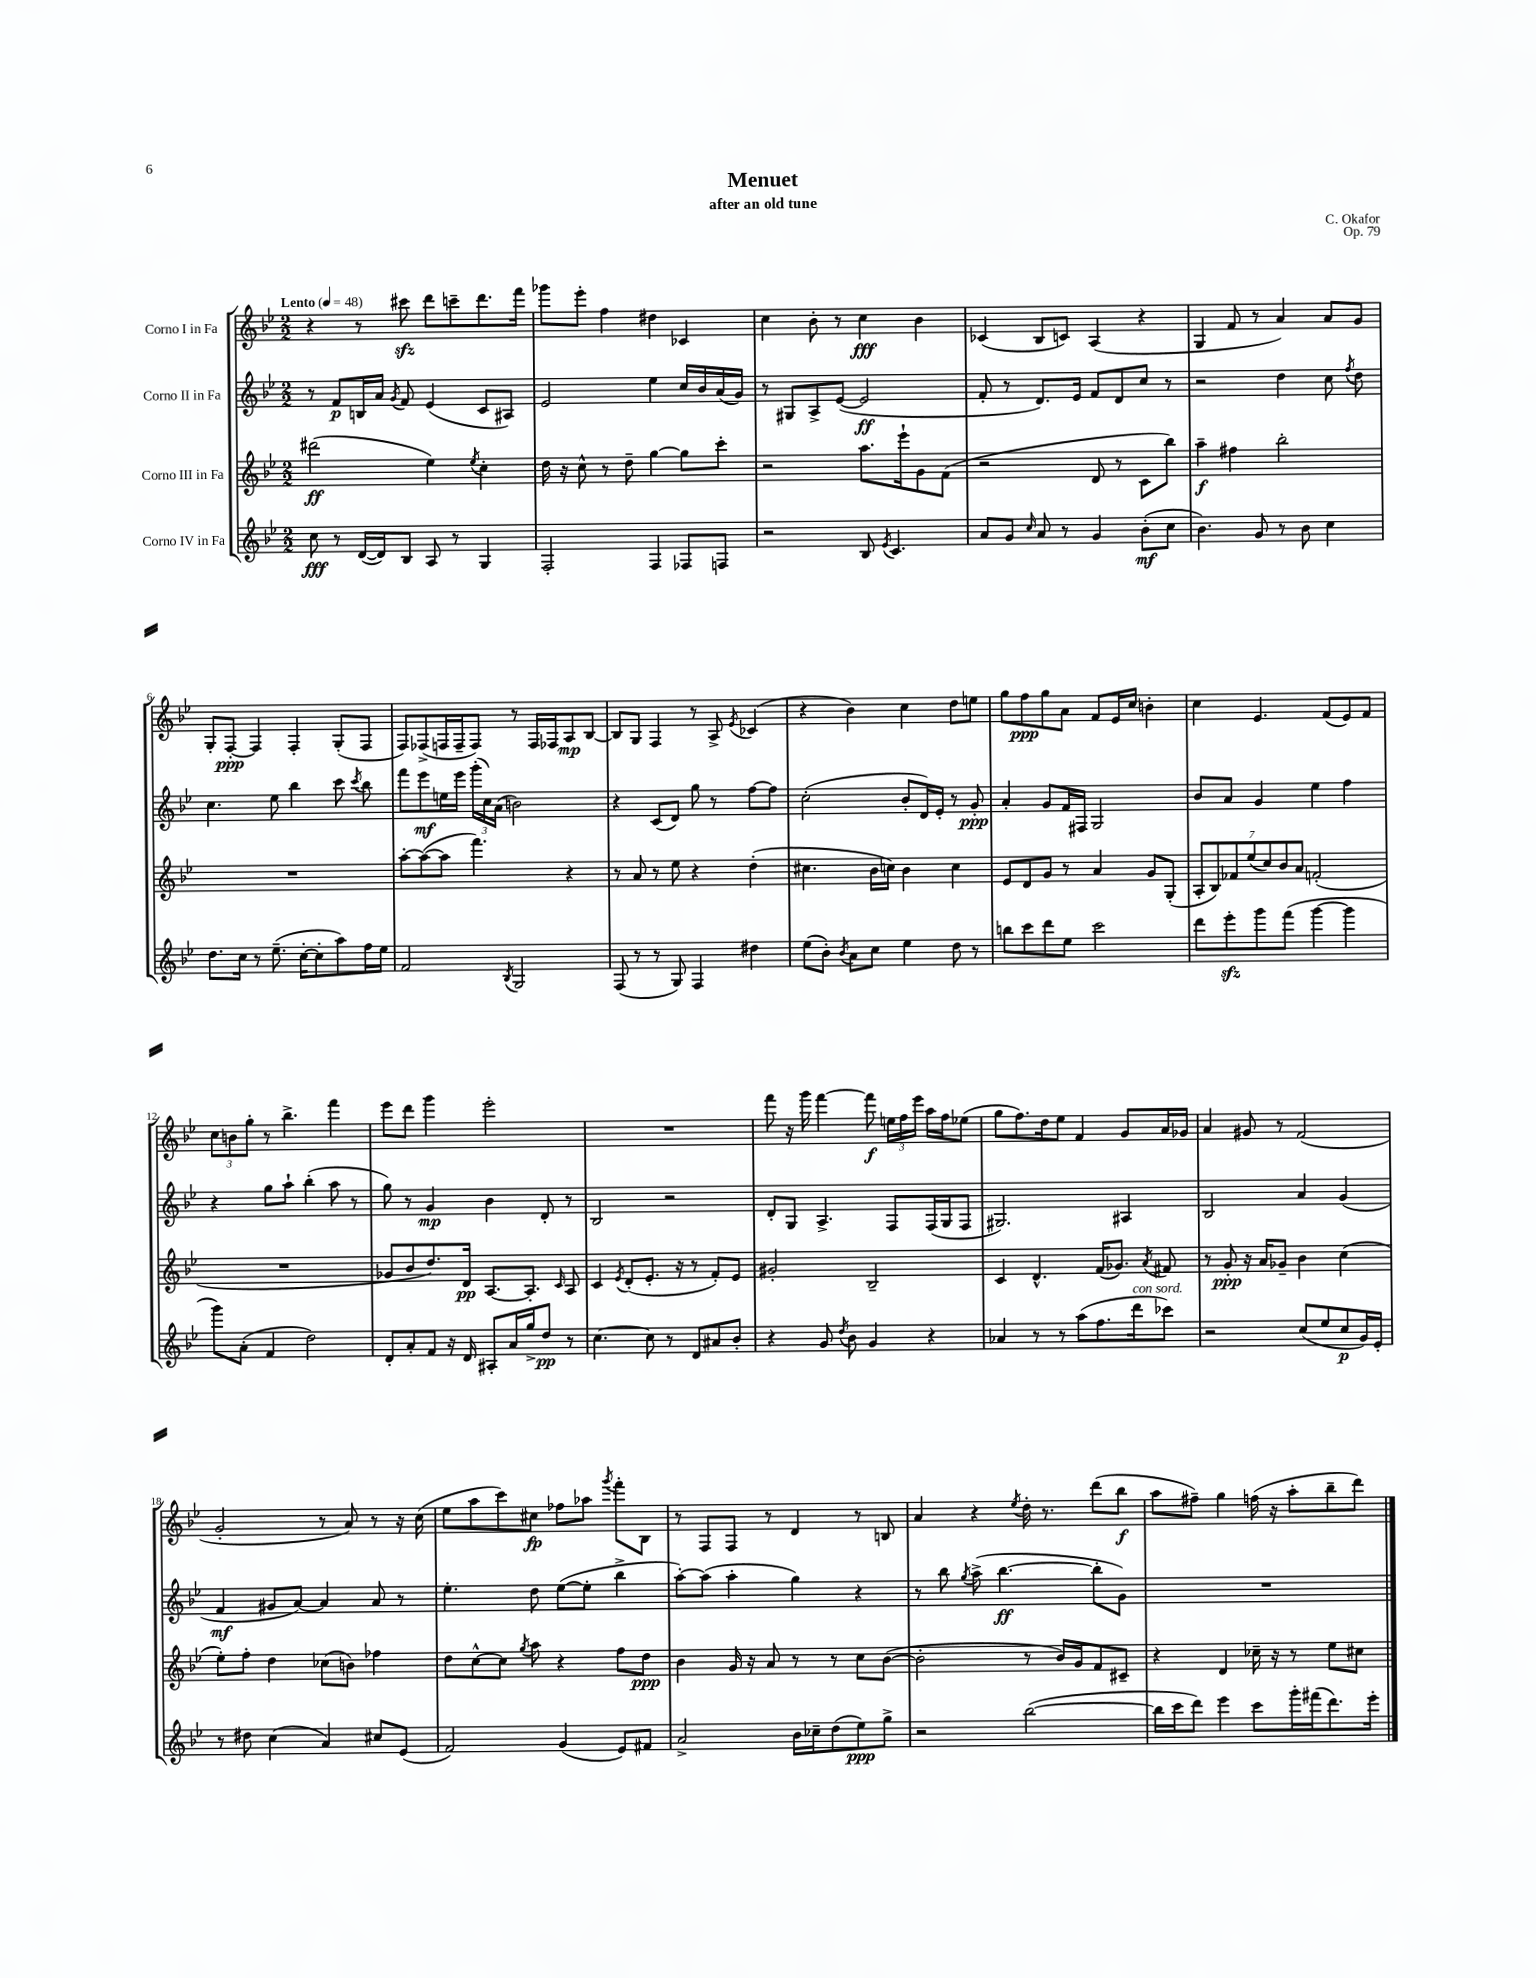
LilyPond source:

\header { title = "Menuet" composer = "C. Okafor" subtitle = "after an old tune" opus = "Op. 79" }
<<
\new StaffGroup <<
\new Staff = "s0" \with { instrumentName = "Corno I in Fa" } {
    \clef treble \key bes \major \numericTimeSignature \time 2/2 \tempo "Lento" 4 = 48
    \autoBeamOff r4 r8 cis'''8\sfz d'''8[ c'''8-- d'''8. f'''16] |
    ges'''8[ ees'''8]-. f''4 dis''4 ces'4 |
    c''4 bes'8-. r8 c''4\fff bes'4 |
    ces'4( bes8[ c'8]) a4( r4 |
    g4 f'8 r8 a'4) a'8[ g'8] |
    g8[-. f8]~-.\ppp f4 f4-. g8[-.( f8] |
    f8[) fes8->( f16 f16-- f8]) r8 f16[ fes16 a8\mp bes8]~ |
    bes8[ g8] f4 r8 a8-> \acciaccatura { ees'8 } ces'4( |
    r4 bes'4) c''4 d''8[ e''8] |
    g''8[ f''8\ppp g''8 a'8] f'8[ ees'16 c''16] b'4-. |
    c''4 ees'4. f'8[( ees'8) f'8] |
    \tuplet 3/2 { c''8[ b'8 g''8]-. } r8 bes''4.-> f'''4 |
    ees'''8[ d'''8] g'''4 ees'''2-. |
    R1 |
    f'''8 r16 g'''16 f'''4~ f'''8\f \tuplet 3/2 { e''16[ f''16 ees'''16] } a''16[ f''16 ees''8]( |
    g''8[ f''8.) d''16 ees''8] f'4 g'8[ a'16 ges'16] |
    a'4 gis'8 r8 f'2( |
    g'2-. r8 a'8) r8 r16 c''16( |
    ees''8[ a''8 c'''8) cis''8]\fp fes''8[ aes''8] \acciaccatura { g'''8 } f'''8[-. bes8] |
    r8 f8[ f8] r8 d'4 r8 b8 |
    a'4 r4 \acciaccatura { ees''8 } d''16-. r8. d'''8[( bes''8]\f |
    a''8[ fis''8]--) g''4 f''16( r16 a''8[-. bes''8-- d'''8]) \bar "|." |
}
\new Staff = "s1" \with { instrumentName = "Corno II in Fa" } {
    \clef treble \key bes \major \numericTimeSignature \time 2/2
    \autoBeamOff r8 f'8[\p b16 a'16] \acciaccatura { g'8 } f'8 ees'4( c'8[ ais8]) |
    ees'2 ees''4 c''16[ bes'16 a'16( g'16]) |
    r8 gis8[ a8-> ees'8]~( ees'2\ff |
    f'8-. r8 d'8.[) ees'16] f'8[ d'8 c''8] r8 |
    r2 d''4 c''8 \acciaccatura { f''8 } d''8 |
    c''4. ees''8 bes''4 c'''8 \acciaccatura { c'''8 } bes''8 |
    f'''8[ ees'''8\mf e''16 ees'''16] \tuplet 3/2 { g'''16[-.( c''16) a'16]( } b'2) |
    r4 c'8[( d'8]) g''8 r8 f''8[~ f''8] |
    c''2-.( bes'8[-. d'16) ees'16]-. r8 g'8-.\ppp |
    a'4-. g'8[ f'16 fis16] g2 |
    bes'8[ a'8] g'4 ees''4 f''4 |
    r4 g''8[ a''8]-! bes''4-.( a''8 r8 |
    g''8) r8 g'4\mp bes'4 d'8-. r8 |
    bes2 r2 |
    d'8[-. g8] a4.-> f8[ f16( g16 f8] |
    gis2.) ais4 |
    bes2 a'4 g'4( |
    f'4\mf gis'8[ a'8]~) a'4 a'8 r8 |
    ees''4.-. d''8 ees''8[~( ees''8]-. bes''4-> |
    a''8[~-.) a''8]( a''4-. g''4) r4 |
    r8 bes''8 \acciaccatura { g''8 } a''8->( bes''4.~\ff bes''8[-. g'8]) |
    R1 \bar "|." |
}
\new Staff = "s2" \with { instrumentName = "Corno III in Fa" } {
    \clef treble \key bes \major \numericTimeSignature \time 2/2
    \autoBeamOff dis'''2\ff( ees''4) \acciaccatura { ees''8 } c''4-. |
    d''16 r16 c''8-^ r8 d''8-- g''4~ g''8[ c'''8]-. |
    r2 a''8.[ ees'''16-! g'8 f'8]( |
    r2 d'8 r8 c'8[ bes''8]) |
    a''4--\f fis''4 bes''2-. |
    R1 |
    a''8[~-. a''8~( a''8] f'''4.) r4 |
    r8 a'8 r8 ees''8 r4 d''4-.( |
    cis''4. bes'16[ c''16]) bes'4 c''4 |
    ees'8[ d'8 g'8] r8 a'4 g'8[ g8]-.( |
    \tuplet 7/4 { a8[-. bes8) fes'8 ees''8( c''8) bes'8 a'8] } f'2-.( |
    R1 |
    ges'8[ bes'8 d''8.) d'16]\pp a8.[~ a8.]-. \grace { c'16 } a8 |
    c'4 \acciaccatura { ees'8 } d'8[-.( ees'8.]-. r16 r8 f'8[-.) ees'8] |
    gis'2-. bes2-- |
    c'4 d'4.-^ f'16[( ges'8.]) \acciaccatura { a'8 } fis'8 |
    r8 g'8-.\ppp r16 a'16[ ges'8]-- bes'4 c''4( |
    ees''8[-.) f''8]-. d''4 ces''8[( b'8]) fes''4 |
    d''8[ c''8~-^ c''8] \acciaccatura { g''8 } a''8 r4 f''8[ d''8]\ppp |
    bes'4 g'16 r16 a'8 r8 r8 c''8[ bes'8]~( |
    bes'2-. r8 bes'16[) g'16 f'8 cis'8]-- |
    r4 d'4 ces''16-- r16 r8 ees''8[ cis''8] \bar "|." |
}
\new Staff = "s3" \with { instrumentName = "Corno IV in Fa" } {
    \clef treble \key bes \major \numericTimeSignature \time 2/2
    \autoBeamOff c''8\fff r8 d'16[~( d'16) bes8] a8 r8 g4 |
    f2-. f4 fes8[ f8] |
    r2 bes8 \acciaccatura { ees'8 } c'4. |
    a'8[ g'8] \grace { c''16 } a'8 r8 g'4 bes'8[-.\mf( c''8] |
    bes'4.) g'8 r8 bes'8 c''4 |
    d''8.[ c''16] r8 ees''8.--( c''16[~-. c''8-. a''8) f''16 ees''16] |
    f'2 \acciaccatura { bes8 } g2 |
    f8( r8 r8 g8) f4 dis''4 |
    ees''8[( bes'8]-.) \acciaccatura { bes'8 } a'8[ c''8] ees''4 d''8 r8 |
    b''8[ c'''8 d'''8 ees''8] c'''2 |
    d'''8[ ees'''8-.\sfz g'''8 f'''8]( g'''4~ g'''4 |
    g'''8[) a'8]-.( f'4 d''2) |
    d'8[-. a'8-. f'8] r16 d'16 ais8[-. a'16 g''16-> d''8]\pp r8 |
    c''4.~ c''8 r8 d'8[ ais'8 bes'8]-. |
    r4 g'8 \acciaccatura { d''8 } bes'8 g'4 r4 |
    aes'4 r8 r8 a''8[( f''8. d'''16^\markup { \italic "con sord." } ces'''8]) |
    r2 c''8[( ees''8 c''8\p g'16) ees'16]-. |
    r8 dis''8 c''4( a'4) cis''8[ ees'8]( |
    f'2) g'4( ees'8[) fis'8] |
    a'2-> bes'16[ ces''16-- d''8( ees''8\ppp) g''8]-> |
    r2 bes''2~( |
    bes''16[ c'''16 d'''8]) ees'''4 c'''8[ g'''16-. fis'''16( d'''8.) ees'''16]-. \bar "|." |
}
>>
>>
